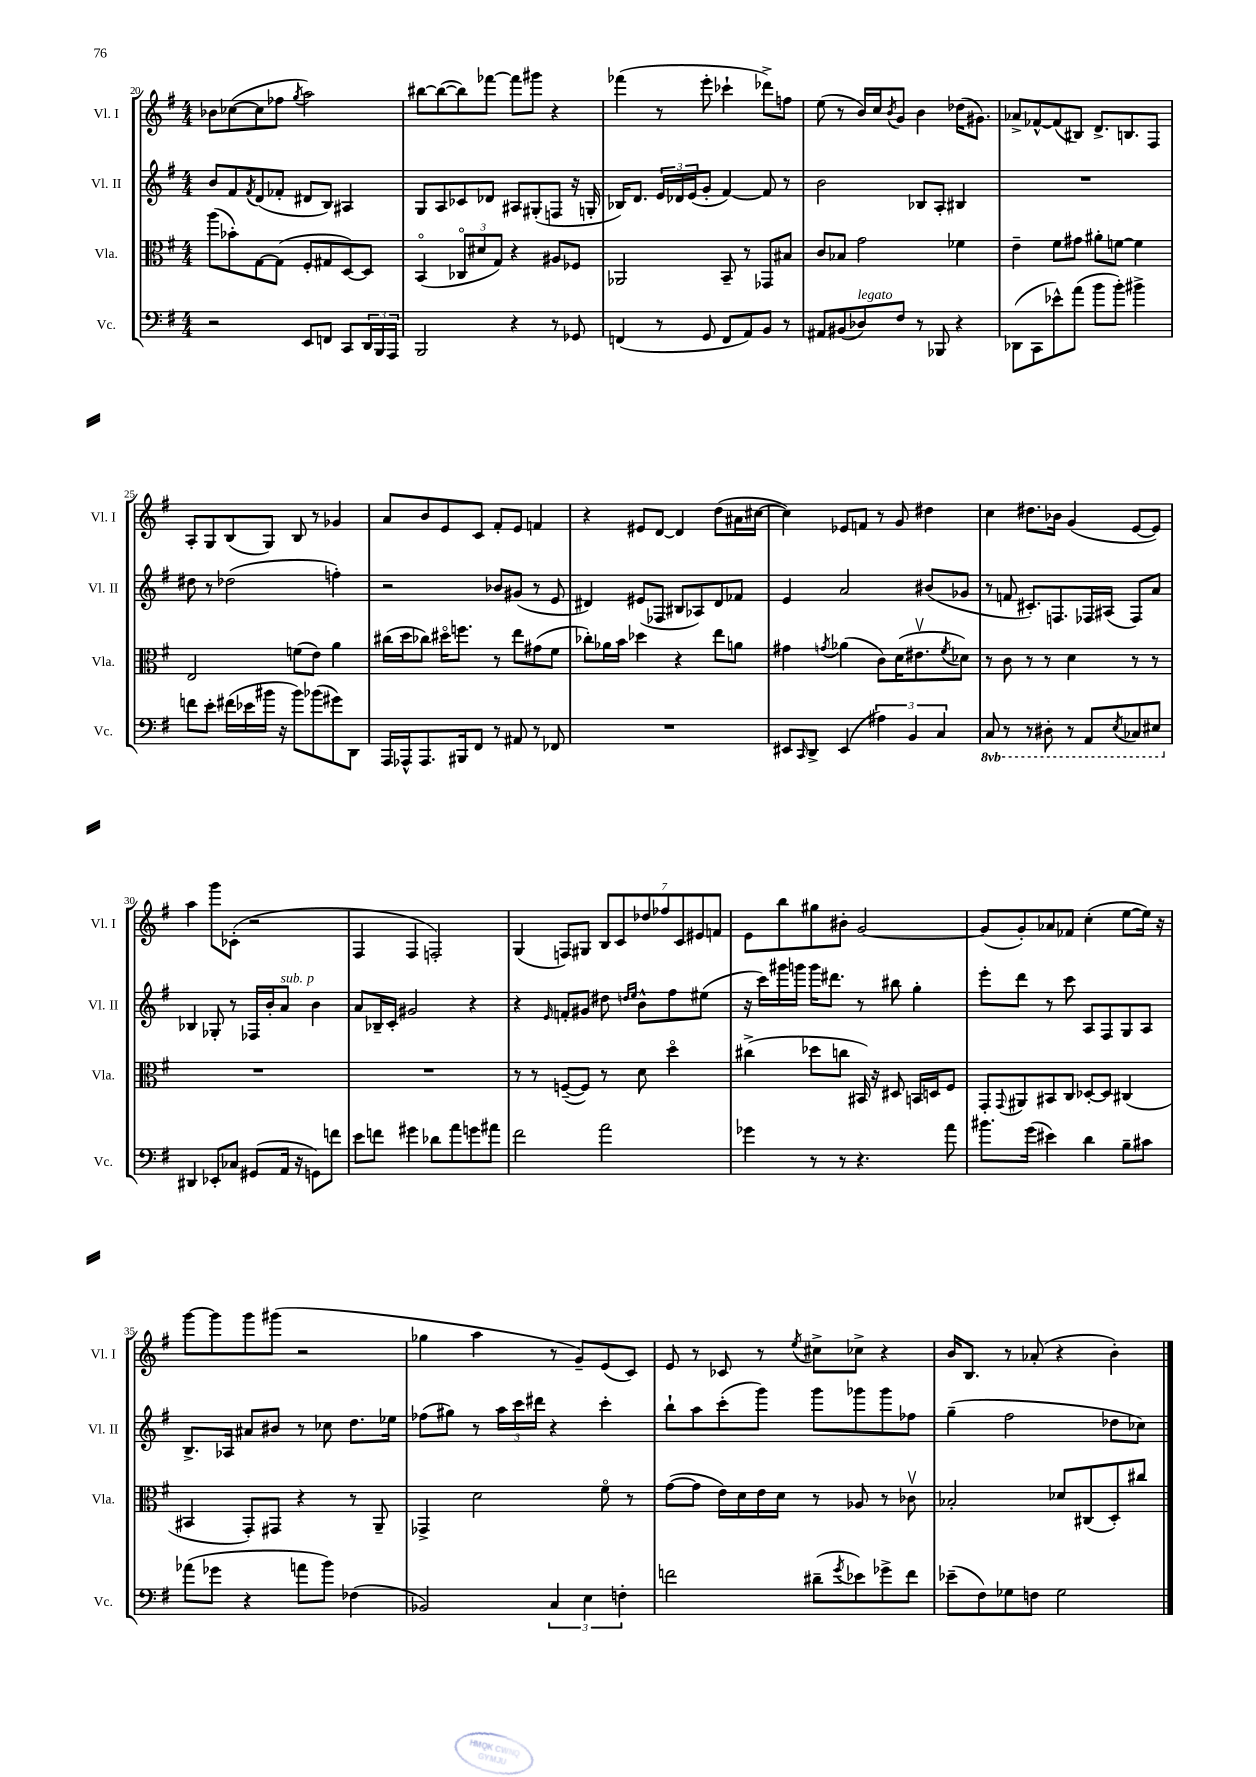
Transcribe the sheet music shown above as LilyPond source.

<<
\new StaffGroup <<
\new Staff = "s0" \with { instrumentName = "Vl. I" shortInstrumentName = "Vl. I" } {
    \clef treble \key g \major \numericTimeSignature \time 4/4
    bes'8 ces''8~( ces''8 fes''8 \acciaccatura { g''8 } a''2) |
    bis''8~ bis''8~( bis''8) fes'''8~ fes'''8 gis'''8 r4 |
    fes'''4( r8 e'''8-. ces'''4-! des'''8->) f''8 |
    e''8( r8 b'16) c''16 \acciaccatura { b'8 } g'8 b'4 des''16( gis'8.) |
    aes'8-> fes'8~-^ fes'8( bis8) d'8.-> b8. fis8 |
    a8-. g8 b8( g8) b8 r8 ges'4 |
    a'8 b'8 e'8 c'8 fis'8-. e'8 f'4 |
    r4 eis'8 d'8~ d'4 d''8( ais'16 cis''16~ |
    cis''4) ees'8 f'8 r8 g'8 dis''4 |
    c''4 dis''8. bes'16 g'4( e'8~ e'8) |
    a''4 g'''8 ces'8-.( r2 |
    fis4 fis4 f2-.) |
    g4( f8) gis8 \tuplet 7/4 { b8 c'8 des''8 fes''8 c'8 eis'8 f'8 } |
    e'8 b''8 gis''8 bis'8-. g'2~ |
    g'8( g'8-.) aes'8 fes'8 c''4-.( e''8~ e''16) r16 |
    g'''8~ g'''8 g'''8 gis'''8( r2 |
    ges''4 a''4 r8 g'8--) e'8( c'8) |
    e'8 r8 ces'8 r8 \acciaccatura { e''8 } cis''8-> ces''8-> r4 |
    b'16 b8. r8 aes'8-.( r4 b'4-.) \bar "|." |
}
\new Staff = "s1" \with { instrumentName = "Vl. II" shortInstrumentName = "Vl. II" } {
    \clef treble \key g \major \numericTimeSignature \time 4/4
    b'8 fis'8 \acciaccatura { fis'8 } d'8( fes'8-. dis'8 b8) ais4 |
    g8 a8 ces'8 des'8 ais8 gis8-.( f8 r16 g16-. |
    bes16) d'8. \tuplet 3/2 { e'16 des'16 e'16( } g'8-. fis'4~) fis'8 r8 |
    b'2 bes8 a8-. bis4 |
    R1 |
    dis''8 r8 des''2( f''4-.) |
    r2 bes'8 gis'8( r8 e'8 |
    dis'4) eis'8( fes8 bis8 aes8) dis'8 fes'8 |
    e'4 a'2 bis'8( ges'8 |
    r8 f'8 cis'8.-.) f8. fes16 ais16( fes8) a'8 |
    bes4 ges8-. r8 fes16 b'16-. a'8^\markup { \italic "sub. p" } b'4 |
    a'8 bes16-- c'16-. gis'2 r4 |
    r4 \grace { e'16 } f'8-. gis'8 dis''8 \grace { d''16 e''16 } b'8-^ fis''8 eis''8( |
    r16 c'''16) gis'''16 g'''16 g'''16 dis'''8. r8 bis''8 g''4-. |
    e'''8-. d'''8 r8 c'''8 a8 fis8 g8 a8 |
    b8.-> aes16 ais'8 bis'8 r8 ces''8 d''8. ees''16 |
    fes''8( gis''8) r8 \tuplet 3/2 { a''16 c'''16 dis'''16 } r4 c'''4-. |
    b''8-! a''8 c'''8-.( g'''8) g'''8 ges'''8 ges'''8 fes''8 |
    g''4--( fis''2 des''8 ces''8) \bar "|." |
}
\new Staff = "s2" \with { instrumentName = "Vla." shortInstrumentName = "Vla." } {
    \clef alto \key g \major \numericTimeSignature \time 4/4
    a''8( bes'8-.) g8~ g8( fis8-. gis8 d8~) d8 |
    b,4\flageolet( \tuplet 3/2 { ces8\flageolet dis'8 g8) } r4 ais8 fes8 |
    aes,2 b,8-- r8 ges,8 bis8 |
    c'8 bes8 g'2 fes'4 |
    e'4-- fis'8 gis'8 ais'8-. f'8~ f'4 |
    e2 f'8( e'8) a'4 |
    cis''16( d''16 ces''8) dis''16\flageolet f''8. r8 e''8 gis'8( fis'8 |
    ces''8-.) aes'16 b'16 des''4 r4 e''8 a'8 |
    gis'4 \acciaccatura { g'8 } aes'4( c'8) d'16( eis'8.\upbow \acciaccatura { fis'8 } des'8) |
    r8 c'8 r8 r8 d'4 r8 r8 |
    R1 |
    R1 |
    r8 r8 f8~--( f8) r8 d'8 d''4\flageolet |
    cis''4->( des''8 c''8 bis,16) r16 dis8 b,16 d16 fis8 |
    g,8-. \appoggiatura { g,8 } ais,8 bis,8 c8 des8~-. des8 cis4( |
    bis,4 g,8-.) gis,8 r4 r8 a,8-- |
    ges,4-> d'2 fis'8\flageolet r8 |
    g'8~( g'8 e'16) d'16 e'16 d'16 r8 aes8 r8 ces'8\upbow |
    bes2-. des'8 cis8( d8-.) cis''8 \bar "|." |
}
\new Staff = "s3" \with { instrumentName = "Vc." shortInstrumentName = "Vc." } {
    \clef bass \key g \major \numericTimeSignature \time 4/4 \set Staff.ottavationMarkups = #ottavation-simple-ordinals
    r2 e,8 f,8 c,8 \tuplet 3/2 { d,16 b,,16 a,,16 } |
    b,,2 r4 r8 ges,8 |
    f,4( r8 g,8 f,8 a,8) b,8 r8 |
    ais,8 bis,8( des8^\markup { \italic "legato" }) fis8 r8 bes,,8 r4 |
    des,8( c,8 ees'8-^) a'8( b'8 b'8-.) bis'4-> |
    f'8 e'8-. fis'16( ees'16 bis'16 r16 bis'8) bes'8( gis'8) d,8 |
    a,,16 aes,,16-^ aes,,8. bis,,16 fis,8 r8 ais,8 r8 fes,8 |
    R1 |
    eis,8 \grace { c,16 } d,8-> eis,4( \tuplet 3/2 { ais4) b,4 c4 } |
    \ottava #-1 c,8 r8 r8 dis,8-. r8 a,,8 \acciaccatura { e,8 } ces,8 eis,8 \ottava #0 |
    dis,4 ees,8-. ces8 gis,8( a,16 r16 g,8) f'8 |
    e'8 f'8 gis'4 des'8 a'8 g'8 ais'8 |
    fis'2 a'2 |
    ges'4 r8 r8 r4. a'8 |
    bis'8. g'16( eis'4) d'4 b8-- cis'8 |
    aes'8( ges'8 r4 a'8 b'8) fes4( |
    bes,2) \tuplet 3/2 { c4 e4 f4-. } |
    f'2 dis'8--( \acciaccatura { g'8 } ees'8) ges'8-> f'8 |
    ees'8--( fis8) ges8 f8 ges2 \bar "|." |
}
>>
>>
\layout { \context { \Score currentBarNumber = #20 } }
